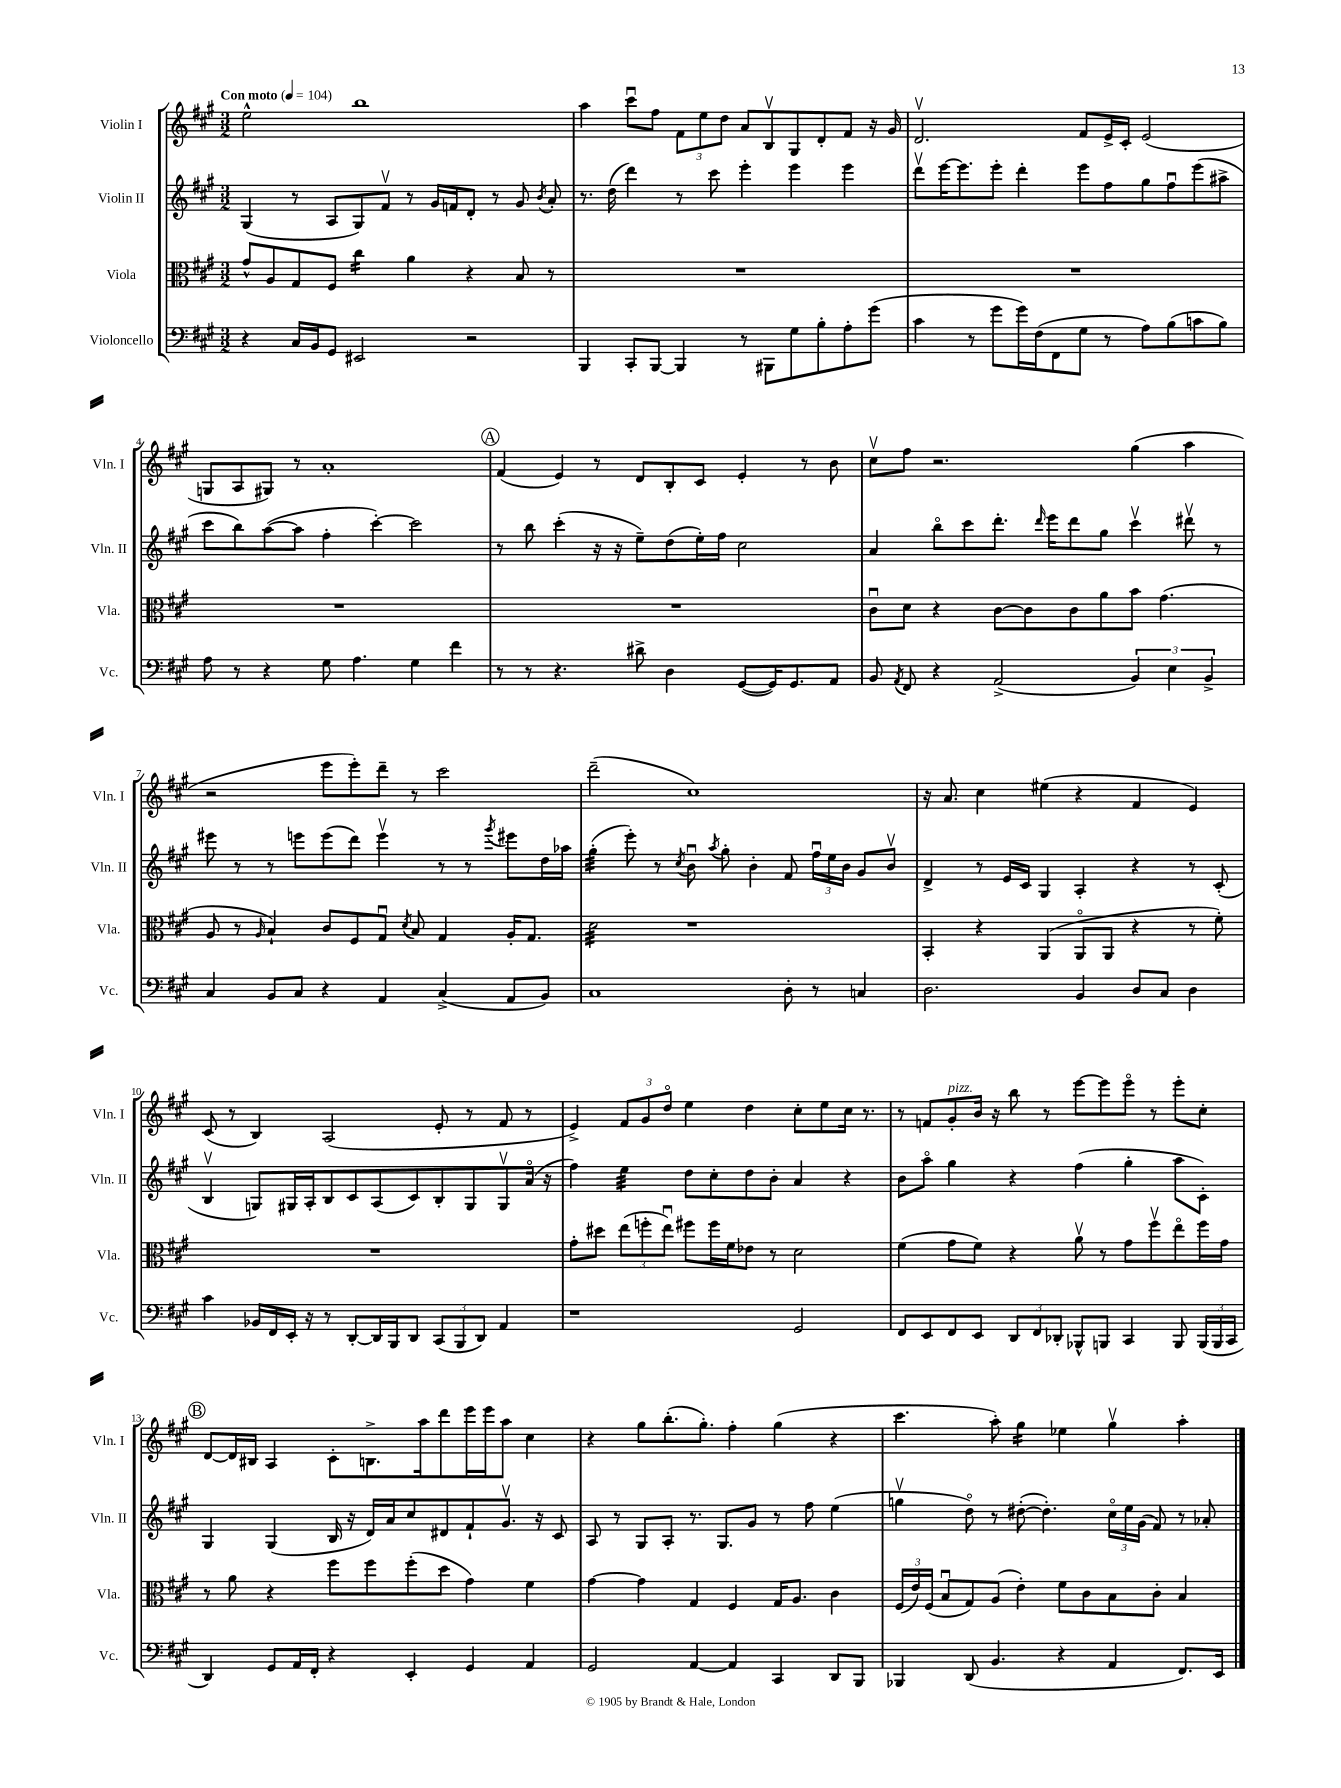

**kern	**kern	**kern	**kern
*staff4	*staff3	*staff2	*staff1
*clefF4	*clefC3	*clefG2	*clefG2
*k[f#c#g#]	*k[f#c#g#]	*k[f#c#g#]	*k[f#c#g#]
*M3/2	*M3/2	*M3/2	*M3/2
*MM104	*MM104	*MM104	*MM104
4r	8g#^^/L	(4G#/	2ee^^\
.	8A/	.	.
16C#/LL	8G#/	8r	.
16BB/J	.	.	.
8GG#/J	8F#/J	8A/L	.
2EE#/	4cc#\	8G#/)	1bb
.	.	8f#v/J	.
.	4a\	8r	.
.	.	16g#/LL	.
.	.	16f/J	.
2r	4r	8d'/J	.
.	.	8r	.
.	8B/	8g#/	.
.	.	8qb/	.
.	8r	8a'/	.
=	=	=	=
4BBB/	1.r	8.r	4aa\
.	.	(16dd\	.
8CC#'/L	.	4ddd\)	8ccc#u\L
[8BBB/J	.	.	8ff#\J
4BBB/]	.	8r	12f#\L
.	.	.	12ee\
.	.	8ccc#\	.
.	.	.	12dd\J
8r	.	4eee'\	8a/L
8BBB#\L	.	.	8Bv/
8G#\	.	4eee\	8G#/
8B'\	.	.	8d'/
8A'\	.	4eee\	8f#/J
(8g#\J	.	.	16r
.	.	.	16g#/
=	=	=	=
4c#\	1.r	8dddv\L	2.dv/
.	.	[16eee\K	.
.	.	8.eee\]	.
8r	.	.	.
8g#\L	.	8eee'\J	.
16g#\L)	.	4ddd'\	.
(16F#\J	.	.	.
8FF#\	.	.	.
8G#\J	.	8eee\L	8f#/L
8r	.	8ff#\	16e^/L
.	.	.	16c#'/JJ
8A\L)	.	8gg#\	(2e/
(8B\	.	8ff#u\	.
8c\	.	(8eee\	.
8B\J)	.	8aa#^\J	.
=	=	=	=
8A\	1.r	8ccc#\L	8G/L
8r	.	8bb\)	8A/
4r	.	([8aa\	8G#/J)
.	.	8aa\]J	8r
8G#\	.	4ff#'\	1a'
4.A\	.	.	.
.	.	[4ccc#'\)	.
4G#\	.	2ccc#\]	.
4f#\	.	.	.
=	=	=	=
8r	1.r	8r	(4f#/
8r	.	8bb\	.
4.r	.	(4ccc#'\	4e/)
.	.	16r	8r
.	.	16r	.
8d#^\	.	8ee~\L)	8d/L
4D\	.	(8dd\	8B'/
.	.	16ee'\L)	8c#/J
.	.	16ff#\JJ	.
([8GG#/L	.	2cc#\	4e'/
16GG#/]K)	.	.	.
8.GG#/	.	.	.
.	.	.	8r
8AA/J	.	.	8b\
=	=	=	=
8BB/	8c#u\L	4a/	8cc#v\L
8qAA/	.	.	.
8FF#/	8d\J	.	8ff#\J
4r	4r	8bbo\L	2.r
.	.	8ccc#\	.
(2AA^/	[8c#\L	8.ddd'\J	.
.	8c#\]	.	.
.	.	16qqddd/	.
.	.	16eee\LK	.
.	8c#\	8ddd\	.
.	8a\	8gg#\J	.
6BB/)	8b\J	4ccc#v\	(4gg#\
.	(4.g#\	.	.
6E\	.	.	.
.	.	8ddd#v\	4aa\
6BB^/	.	.	.
.	.	8r	.
=	=	=	=
4C#/	8A/	8eee#\	2r
.	8r	8r	.
.	16qqA/	.	.
8BB/L	4B`/)	8r	.
8C#/J	.	8eee\L	.
4r	8c#/L	(8eee\	8eee\L
.	8F#/	8ddd\J)	8eee'\)
4AA/	8G#u/J	4eeev\	8ddd~\J
.	8qd/	.	.
.	8B/	.	8r
(4C#^/	4G#/	8r	2ccc#\
.	.	8r	.
.	.	8qggg#/	.
8AA/L	16A'/LK	8eee#\L	.
.	8.G#/J	.	.
8BB/J)	.	16dd\L	.
.	.	16aa-\JJ	.
=	=	=	=
1C#	2d\	(4gg#'\	(2ddd~\
.	.	8eee'\)	.
.	.	8r	.
.	.	8qcc#/	.
.	1r	8bu\	1cc#)
.	.	8qaa/	.
.	.	8gg#'\	.
.	.	4b'\	.
8D'\	.	8f#/	.
8r	.	24ff#u\LL	.
.	.	24ee\	.
.	.	24b\JJ	.
4C/	.	8g#/L	.
.	.	8bv/J	.
=	=	=	=
2.D\	4BB'/	4d^/	16r
.	.	.	8.a/
.	4r	8r	4cc#\
.	.	16e/LL	.
.	.	16c#/JJ	.
.	(4AA/	4G#/	(4ee#\
4BB/	8AAo/L	4A'/	4r
.	8AA/J	.	.
8D/L	4r	4r	4f#/
8C#/J	.	.	.
4D\	8r	8r	4e/)
.	8f#'\)	(8c#'/	.
=	=	=	=
4c#\	1.r	4Bv/	(8c#/
.	.	.	8r
16BB-/LL	.	8G/L)	4B/)
16FF#/	.	.	.
16EE'/JJ	.	16G#/L	.
16r	.	16A'/J	.
8r	.	8B/	(2A/
[8DD'/L	.	8c#/	.
16DD/]L	.	(8A/	.
16BBB/J	.	.	.
8DD/J	.	8c#/)	.
(12CC#/L	.	8B'/	8e'/
12BBB/	.	.	.
.	.	8G#/	8r
12DD/J)	.	.	.
4AA/	.	8G#v/	8f#/
.	.	(16ao/Jk	8r
.	.	16r	.
=	=	=	=
1r	8g#'\L	4ff#\)	4e^/)
.	8dd#\J	.	.
.	(12ee\L	4ee\	12f#/L
.	12ff'\	.	12g#/
.	12eeu\J)	.	12ddo/J
.	8ff#\L	8dd\L	4ee\
.	16ff#\L	8cc#'\	.
.	16f#\J	.	.
.	8e-\J	8dd\	4dd\
.	8r	8b'\J	.
2GG#/	2d\	4a/	8cc#'\L
.	.	.	8ee\
.	.	4r	16cc#\Jk
.	.	.	8.r
=	=	=	=
8FF#/L	(4f#\	8b\L	8r
8EE/	.	8aao\J	8f/L
8FF#/	8g#\L	4gg#\	8g#'/
8EE/J	8f#\J)	.	16b/Jk
.	.	.	16r
12DD/L	4r	4r	8bb\
12FF#/	.	.	.
.	.	.	8r
12DD-'/J	.	.	.
8BBB-^^/L	8av\	(4ff#\	[8eee\L
8BBB/J	8r	.	8eee\]
4CC#/	8g#\L	4gg#'\	8eeeo\J
.	8ff#v\	.	8r
8BBB/	8eeo\	8aa\L	8eee'\L
(24BBB/LL	16ff#\L	8c#'\J)	8cc#'\J
24BBB/	.	.	.
.	16g#\JJ	.	.
24CC#/JJ	.	.	.
=	=	=	=
4DD/)	8r	4G#/	[8d/L
.	8a\	.	16d/]L
.	.	.	16B#/JJ
8GG#/L	4r	(4G#/	4A/
16AA/L	.	.	.
16FF#'/JJ	.	.	.
4r	8ff#\L	16B/	8c#'\L
.	.	16r	.
.	8ff#\	16d/LL)	8.B^\
.	.	16a/J	.
4EE'/	(8ff#'\	8cc#/	.
.	.	.	16aa\k
.	8dd\J	8d#/	8ddd\
4GG#/	4g#\)	8f#`/	16eee\L
.	.	.	16eee\J
.	.	8.g#v/J	8aa\J
4AA/	4f#\	.	4cc#\
.	.	16r	.
.	.	8c#/	.
=	=	=	=
2GG#/	[4g#\	8A/	4r
.	.	8r	.
.	4g#\]	8G#/L	8gg#\L
.	.	8A'/J	(8.bb'\
[4AA/	4G#/	8.r	.
.	.	.	8.gg#'\J)
.	.	8.G#/L	.
4AA/]	4F#/	.	4ff#'\
.	.	8g#/J	.
4CC#/	16G#/LK	8r	(4gg#\
.	8.A/J	.	.
.	.	8ff#\	.
8DD/L	4c#\	(4ee\	4r
8BBB/J	.	.	.
=	=	=	=
4BBB-/	(24F#/LL	4ggv\	4.ccc#\
.	24e/)	.	.
.	(24F#/JJ	.	.
.	8Bu/L	.	.
(8DD/	8G#/)	8ddo\)	.
4.BB/	(8A/J	8r	8aa'\)
.	4e'\)	([8dd#'\	4gg#\
.	.	4.dd#'\])	.
4r	8f#\L	.	4ee-\
.	8c#\	.	.
4AA/	8B\	24cc#o\LL	4gg#v\
.	.	24ee\	.
.	.	(24g#\JJ	.
.	8c#'\J	8f#/)	.
8.FF#/L)	4B/	8r	4aa'\
.	.	8a-'/	.
16EE/Jk	.	.	.
==	==	==	==
*-	*-	*-	*-
